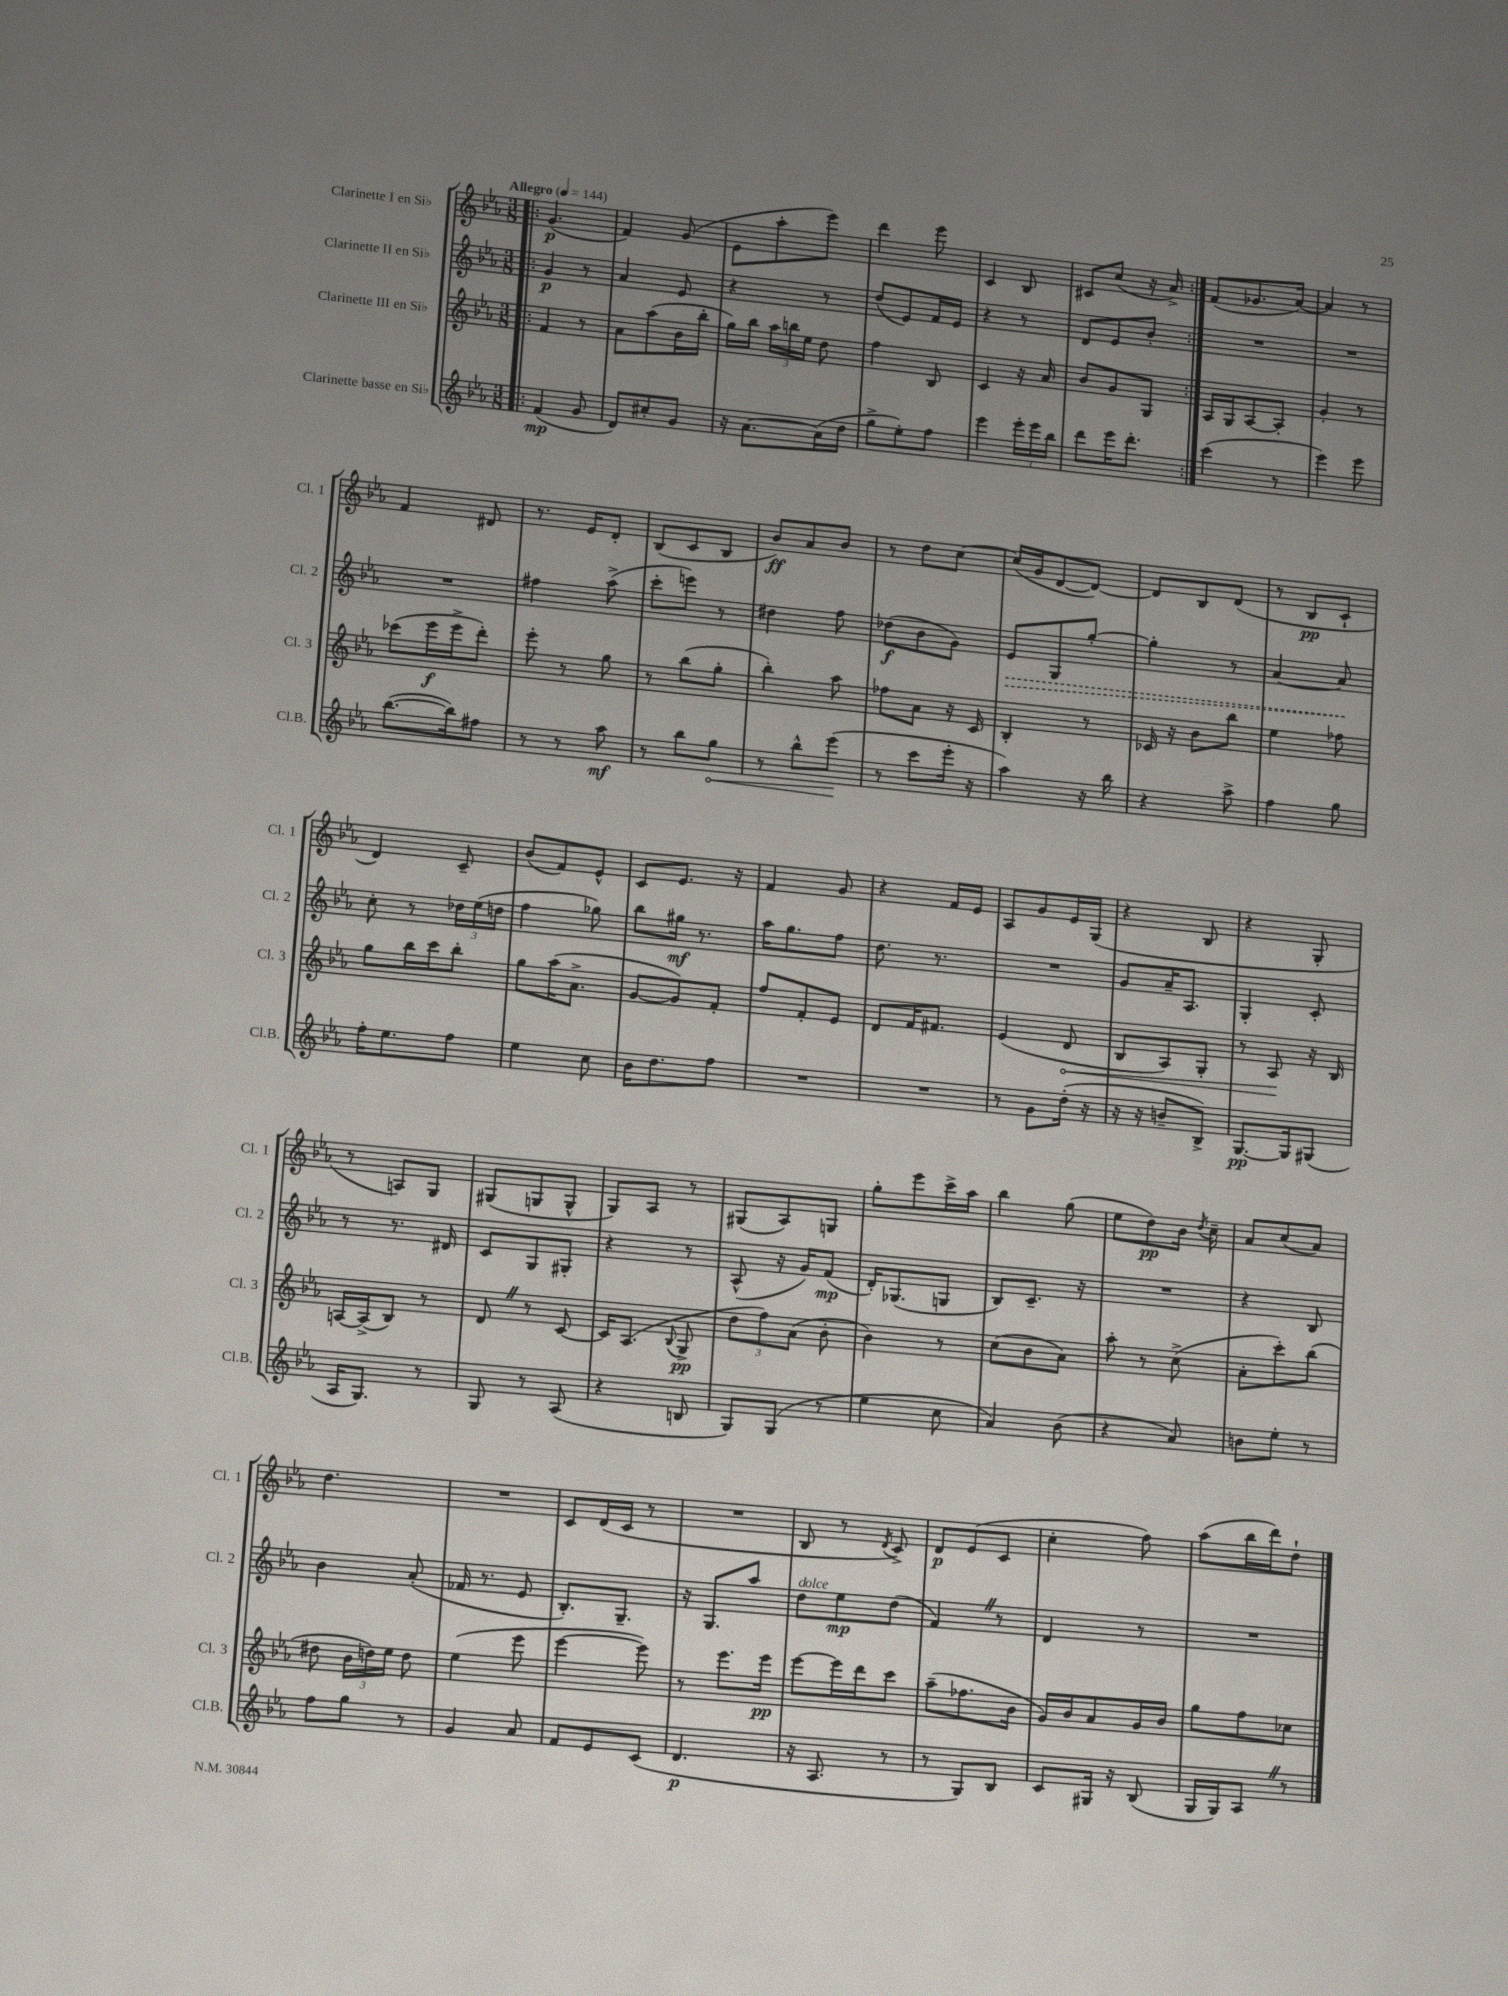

**kern	**dynam	**kern	**dynam	**kern	**dynam	**kern	**dynam
*part4	*part4	*part3	*part3	*part2	*part2	*part1	*part1
*staff4	*staff4	*staff3	*staff3	*staff2	*staff2	*staff1	*staff1
*I"Clarinette basse en Si♭	*	*I"Clarinette III en Si♭	*	*I"Clarinette II en Si♭	*	*I"Clarinette I en Si♭	*
*I'Cl.B.	*	*I'Cl. 3	*	*I'Cl. 2	*	*I'Cl. 1	*
*clefG2	*	*clefG2	*	*clefG2	*	*clefG2	*
*k[b-e-a-]	*	*k[b-e-a-]	*	*k[b-e-a-]	*	*k[b-e-a-]	*
*M3/8	*	*M3/8	*	*M3/8	*	*M3/8	*
*MM144	*	*MM144	*	*MM144	*	*MM144	*
=1!|:	=1!|:	=1!|:	=1!|:	=1!|:	=1!|:	=1!|:	=1!|:
!	!	!	!	!	!	!LO:TX:a:B:t=Allegro	!
(4f/	mp	4f/	.	4g/	p	(4.g/	p
8g/	.	8r	.	8r	.	.	.
=2	=2	=2	=2	=2	=2	=2	=2
8d/L)	.	8a-\L	.	4a-/	.	4f/)	.
8cc#X'/	.	(8aa-\	.	.	.	.	.
8g/J	.	16b-\L	.	8e-/	.	(8g/	.
.	.	16bb-'\JJ	.	.	.	.	.
=3	=3	=3	=3	=3	=3	=3	=3
16r	.	16gg\LL)	.	4r	.	8e-\L	.
[8.a-\L	.	16bb-\JJ	.	.	.	.	.
.	.	24aa-\LL	.	.	.	8aa-'\	.
.	.	24bbn\	.	.	.	.	.
.	.	24ee-\JJ	.	.	.	.	.
(16a-\L]	.	8dd\	.	8r	.	8eee-\J)	.
16dd\JJ	.	.	.	.	.	.	.
=4	=4	=4	=4	=4	=4	=4	=4
8gg^\L	.	4ff\	.	(8dd/L	.	4ddd\	.
8ee-'\)	.	.	.	8e-/)	.	.	.
8ff\J	.	8B-/	.	16f/L	.	8eee-\	.
.	.	.	.	16e-/JJ	.	.	.
=5	=5	=5	=5	=5	=5	=5	=5
4eee-\	.	4c/	.	4r	.	4c/	.
24eee-'\LL	.	16r	.	8r	.	8B-/	.
24eee-\	.	.	.	.	.	.	.
.	.	16a-/	.	.	.	.	.
24bb-\JJ	.	.	.	.	.	.	.
=6	=6	=6	=6	=6	=6	=6	=6
8ddd\L	.	8b-/L	.	8d/L	.	8c#X/L	.
16eee-\K	.	8g/	.	8e-/	.	(8cc/J	.
8.ddd'\J	.	.	.	.	.	.	.
.	.	8G/J	.	8b-'/J	.	16r	.
.	.	.	.	.	.	16a-^/)	.
=7:|!	=7:|!	=7:|!	=7:|!	=7:|!	=7:|!	=7:|!	=7:|!
(4ccc\	.	16A-/LL	.	4.r	.	(8f/L	.
.	.	16G/J	.	.	.	.	.
.	.	[8A-/	.	.	.	8.g-X/	.
8r	.	8A-'/J]	.	.	.	.	.
.	.	.	.	.	.	[16a-/Jk)	.
=8	=8	=8	=8	=8	=8	=8	=8
4eee-\)	.	4g'/	.	4.r	.	4a-/]	.
8eee-\	.	8r	.	.	.	8r	.
!!LO:LB:g=z
=9	=9	=9	=9	=9	=9	=9	=9
([8.bb-\L	.	(8ccc-X\L	.	4.r	.	4f/	.
.	.	16eee-\L	f	.	.	.	.
16bb-\k])	.	16eee-^\J	.	.	.	.	.
8ff#X\J	.	8ddd'\J)	.	.	.	8d#X/	.
=10	=10	=10	=10	=10	=10	=10	=10
8r	.	8eee-'\	.	4ff#X\	.	8.r	.
8r	.	8r	.	.	.	.	.
.	.	.	.	.	.	16e-/KL	.
8aa-\	mf	8gg\	.	(8aa-^\	.	8d'/J	.
=11	=11	=11	=11	=11	=11	=11	=11
8r	.	8r	.	8ccc'\L	.	(8B-/L	.
8bb-\L	.	(8bb-\L	.	8eeen\J)	.	8c/	.
!	!LO:HP:b	!	!	!	!	!	!
8gg\J	<	8gg'\J	.	8r	.	8B-/J	.
=12	=12	=12	=12	=12	=12	=12	=12
8r	.	4bb-'\)	.	4dd#X\	.	8b-/L)	ff
8bb-^^\L	.	.	.	.	.	8a-/	.
(8eee-\J	.	8aa-\	.	8ff\	.	8b-/J	.
.	[	.	.	.	.	.	.
=13	=13	=13	=13	=13	=13	=13	=13
8r	.	8ff-X\L	.	(8dd-X\L	f	8r	.
8ccc\L	.	8a-\J	.	8b-\	.	8dd\L	.
16eee-'\Jk	.	16r	.	8g\J)	.	[8cc\J	.
16r	.	16c/	.	.	.	.	.
=14	=14	=14	=14	=14	=14	=14	=14
!	!	!	!	!	!LO:HP:b	!	!
4aa-\)	.	4B-'/	.	8e-/L	>	(16cc/LL]	.
.	.	.	.	.	.	16g/J	.
.	.	.	.	8G/	.	[8d/	.
16r	.	8r	.	[8gg'/J	.	8d/J_)	.
16bb-\	.	.	.	.	.	.	.
=15	=15	=15	=15	=15	=15	=15	=15
4r	.	16c-X/	.	4gg'\]	.	8d/L]	.
.	.	16r	.	.	.	.	.
.	.	8b-\L	.	.	.	8B-/	.
8aa-^\	.	8bb-\J	.	8r	.	(8d/J	.
=16	=16	=16	=16	=16	=16	=16	=16
4ff\	.	4ee-\	.	[4a-/	.	8r	.
.	.	.	.	.	.	8B-/L	pp
8gg\	.	8ff-X\	.	8a-/]	.	8c`/J	.
.	.	.	.	.	]	.	.
!!LO:LB:g=z
=17	=17	=17	=17	=17	=17	=17	=17
16ff'\KL	.	8gg\L	.	8cc'\	.	4d/)	.
8.ee-\	.	.	.	.	.	.	.
.	.	16bb-\L	.	8r	.	.	.
.	.	16ccc\J	.	.	.	.	.
8ff\J	.	8bb-'\J	.	24dd-X\LL	.	8c~/	.
.	.	.	.	(24ee-\	.	.	.
.	.	.	.	24ddn\JJ	.	.	.
=18	=18	=18	=18	=18	=18	=18	=18
4ee-\	.	8gg\L	.	4ff\	.	(8b-/L	.
.	.	(16aa-\K	.	.	.	8f/)	.
.	.	8.a-^\J	.	.	.	.	.
8cc\	.	.	.	8gg-X\)	.	8e-^^/J	.
=19	=19	=19	=19	=19	=19	=19	=19
16b-\KL	.	[8g/L	.	8bb-\L	.	8c/L	.
8.dd\	.	.	.	.	.	.	.
.	.	8g/])	.	16gg#X\Jk	mf	8.e-/J	.
.	.	.	.	8.r	.	.	.
8ff\J	.	8f'/J	.	.	.	.	.
.	.	.	.	.	.	16r	.
=20	=20	=20	=20	=20	=20	=20	=20
4.r	.	8ff/L	.	16aa-\KL	.	4f/	.
.	.	.	.	8.gg\	.	.	.
.	.	8f'/	.	.	.	.	.
.	.	8e-/J	.	8ff\J	.	8g/	.
=21	=21	=21	=21	=21	=21	=21	=21
4.r	.	8d/L	.	8.dd\	.	4r	.
.	.	16f/K	.	.	.	.	.
.	.	8.f#X/J	.	8.r	.	.	.
.	.	.	.	.	.	16f/LL	.
.	.	.	.	.	.	16e-/JJ	.
=22	=22	=22	=22	=22	=22	=22	=22
8r	.	(4e-/	.	4.r	.	8A-/L	.
8g\L	.	.	.	.	.	8g/	.
!	!	!	!LO:HP:b	!	!	!	!
(16dd'\Jk	.	8d/	<	.	.	16e-/L	.
16r	.	.	.	.	.	(16G/JJ	.
=23	=23	=23	=23	=23	=23	=23	=23
16r	.	8B-/L	.	8g/L	.	4r	.
16r	.	.	.	.	.	.	.
8bn~/L	.	8A-/)	.	16a-~/K	.	.	.
.	.	.	.	8.A-/J	.	.	.
8B-^/J)	.	8G'/J	.	.	.	8B-/	.
=24	=24	=24	=24	=24	=24	=24	=24
[8.G/L	pp	8r	.	4G'/	.	4r	.
.	.	8A-/	.	.	.	.	.
16G/k]	.	.	.	.	.	.	.
(8G#X/J	.	16r	[	8c'/	.	8G'/	.
.	.	16B-/	.	.	.	.	.
!!LO:LB:g=z
=25	=25	=25	=25	=25	=25	=25	=25
16A-/KL	.	[16An/LL	.	8r	.	8r	.
8.G/J)	.	(16A^/J]	.	.	.	.	.
.	.	8B-/J)	.	8.r	.	8An/L)	.
8r	.	8r	.	.	.	8G/J	.
.	.	.	.	16d#X/	.	.	.
=26	=26	=26	=26	=26	=26	=26	=26
8G/	.	8dZ/	.	8c/L	.	(8G#X/L	.
8r	.	8r	.	8G/	.	8Gn/	.
(8A-/	.	[8c/	.	8G#X'/J	.	8G^^/J	.
=27	=27	=27	=27	=27	=27	=27	=27
4r	.	16c/KL]	.	4r	.	8G/L)	.
.	.	(8.A-/J	.	.	.	.	.
.	.	.	.	.	.	8A-/J	.
.	.	8qqB-/	.	.	.	.	.
8Bn/	.	8G^/	pp	8r	.	8r	.
=28	=28	=28	=28	=28	=28	=28	=28
8G/L)	.	12dd\L	.	(8A-^^/	.	(8G#X/L	.
.	.	12ff\)	.	.	.	.	.
(8G/J	.	.	.	16r	.	8A-/)	.
.	.	(12a-\J	.	.	.	.	.
.	.	.	.	16g/KL)	.	.	.
8r	.	8b-'\	.	(8f/J	mp	8Gn/J	.
=29	=29	=29	=29	=29	=29	=29	=29
4ee-\	.	4b-\)	.	16d'/KL)	.	8gg'\L	.
.	.	.	.	(8.G-X/	.	.	.
.	.	.	.	.	.	8eee-\	.
8cc\	.	8r	.	8Gn/J	.	16ccc^\L	.
.	.	.	.	.	.	16aa-\JJ	.
=30	=30	=30	=30	=30	=30	=30	=30
4a-/)	.	(8cc\L	.	8B-/L)	.	4bb-\	.
.	.	8b-\	.	8.c~/J	.	.	.
(8b-\	.	8a-\J)	.	.	.	(8gg\	.
.	.	.	.	16r	.	.	.
=31	=31	=31	=31	=31	=31	=31	=31
4r	.	8aa-'\	.	4.r	.	8ee-\L	.
.	.	8r	.	.	.	8dd\)	pp
8a-/)	.	(8cc^\	.	.	.	16b-\Jk	.
.	.	.	.	.	.	8qdd/	.
.	.	.	.	.	.	16cc~\	.
=32	=32	=32	=32	=32	=32	=32	=32
8bn\L	.	8a-'\L	.	4r	.	8a-/L	.
8ee-'\J	.	8ccc'\)	.	.	.	(8cc/	.
8r	.	(8bb-\J	.	8B-/	.	8a-/J)	.
!!LO:LB:g=z
=33	=33	=33	=33	=33	=33	=33	=33
8ff\L	.	8dd#X\	.	4b-\	.	4.dd\	.
8gg\J	.	24b-\LL	.	.	.	.	.
.	.	24ddn\)	.	.	.	.	.
.	.	24ee-\JJ	.	.	.	.	.
8r	.	8dd\	.	(8a-'/	.	.	.
=34	=34	=34	=34	=34	=34	=34	=34
4g/	.	(4ee-\	.	16f-X/	.	4.r	.
.	.	.	.	8.r	.	.	.
8a-/	.	8eee-\	.	8e-/	.	.	.
=35	=35	=35	=35	=35	=35	=35	=35
8f/L	.	[4eee-\	.	8.B-'/L)	.	8c/L	.
8e-/	.	.	.	.	.	(16d/L	.
.	.	.	.	8.G~/J	.	16c/JJ	.
(8c/J	.	8eee-\])	.	.	.	8r	.
=36	=36	=36	=36	=36	=36	=36	=36
4.d/	p	8r	.	16r	.	4.r	.
.	.	.	.	8.G/L	.	.	.
.	.	8.eee-\L	.	.	.	.	.
.	.	.	.	8aa-/J	.	.	.
.	.	16eee-\Jk	pp	.	.	.	.
=37	=37	=37	=37	=37	=37	=37	=37
!	!	!	!	!LO:TX:a:i:t=dolce	!	!	!
16r	.	[8eee-\L	.	8dd\L	.	8B-/	.
8.A-/	.	.	.	.	.	.	.
.	.	16eee-\L]	.	8ee-\	mp	8r	.
.	.	16ddd\J	.	.	.	.	.
.	.	.	.	.	.	8qd/	.
8r	.	8ccc\J	.	(8dd\J	.	8c^/)	.
=38	=38	=38	=38	=38	=38	=38	=38
8r	.	(8aa-~\L	.	4fZ/)	.	8d/L	p
8G/L)	.	8.ff-X\	.	.	.	(8e-/	.
8B-/J	.	.	.	8r	.	8c/J	.
.	.	16b-\Jk	.	.	.	.	.
=39	=39	=39	=39	=39	=39	=39	=39
8c/L	.	16g/LL)	.	4d/	.	4cc'\	.
.	.	16b-/J	.	.	.	.	.
16G#X/Jk	.	8a-/	.	.	.	.	.
16r	.	.	.	.	.	.	.
(8B-/	.	16g/L	.	8r	.	8ff\)	.
.	.	16b-/JJ	.	.	.	.	.
=40	=40	=40	=40	=40	=40	=40	=40
16G/LL	.	8gg\L	.	4.r	.	(8aa-\L	.
16G/J)	.	.	.	.	.	.	.
8A-Z/J	.	8ff\	.	.	.	16bb-\L	.
.	.	.	.	.	.	16ddd\J)	.
8r	.	8cc-X\J	.	.	.	8dd`\J	.
==	==	==	==	==	==	==	==
*-	*-	*-	*-	*-	*-	*-	*-
